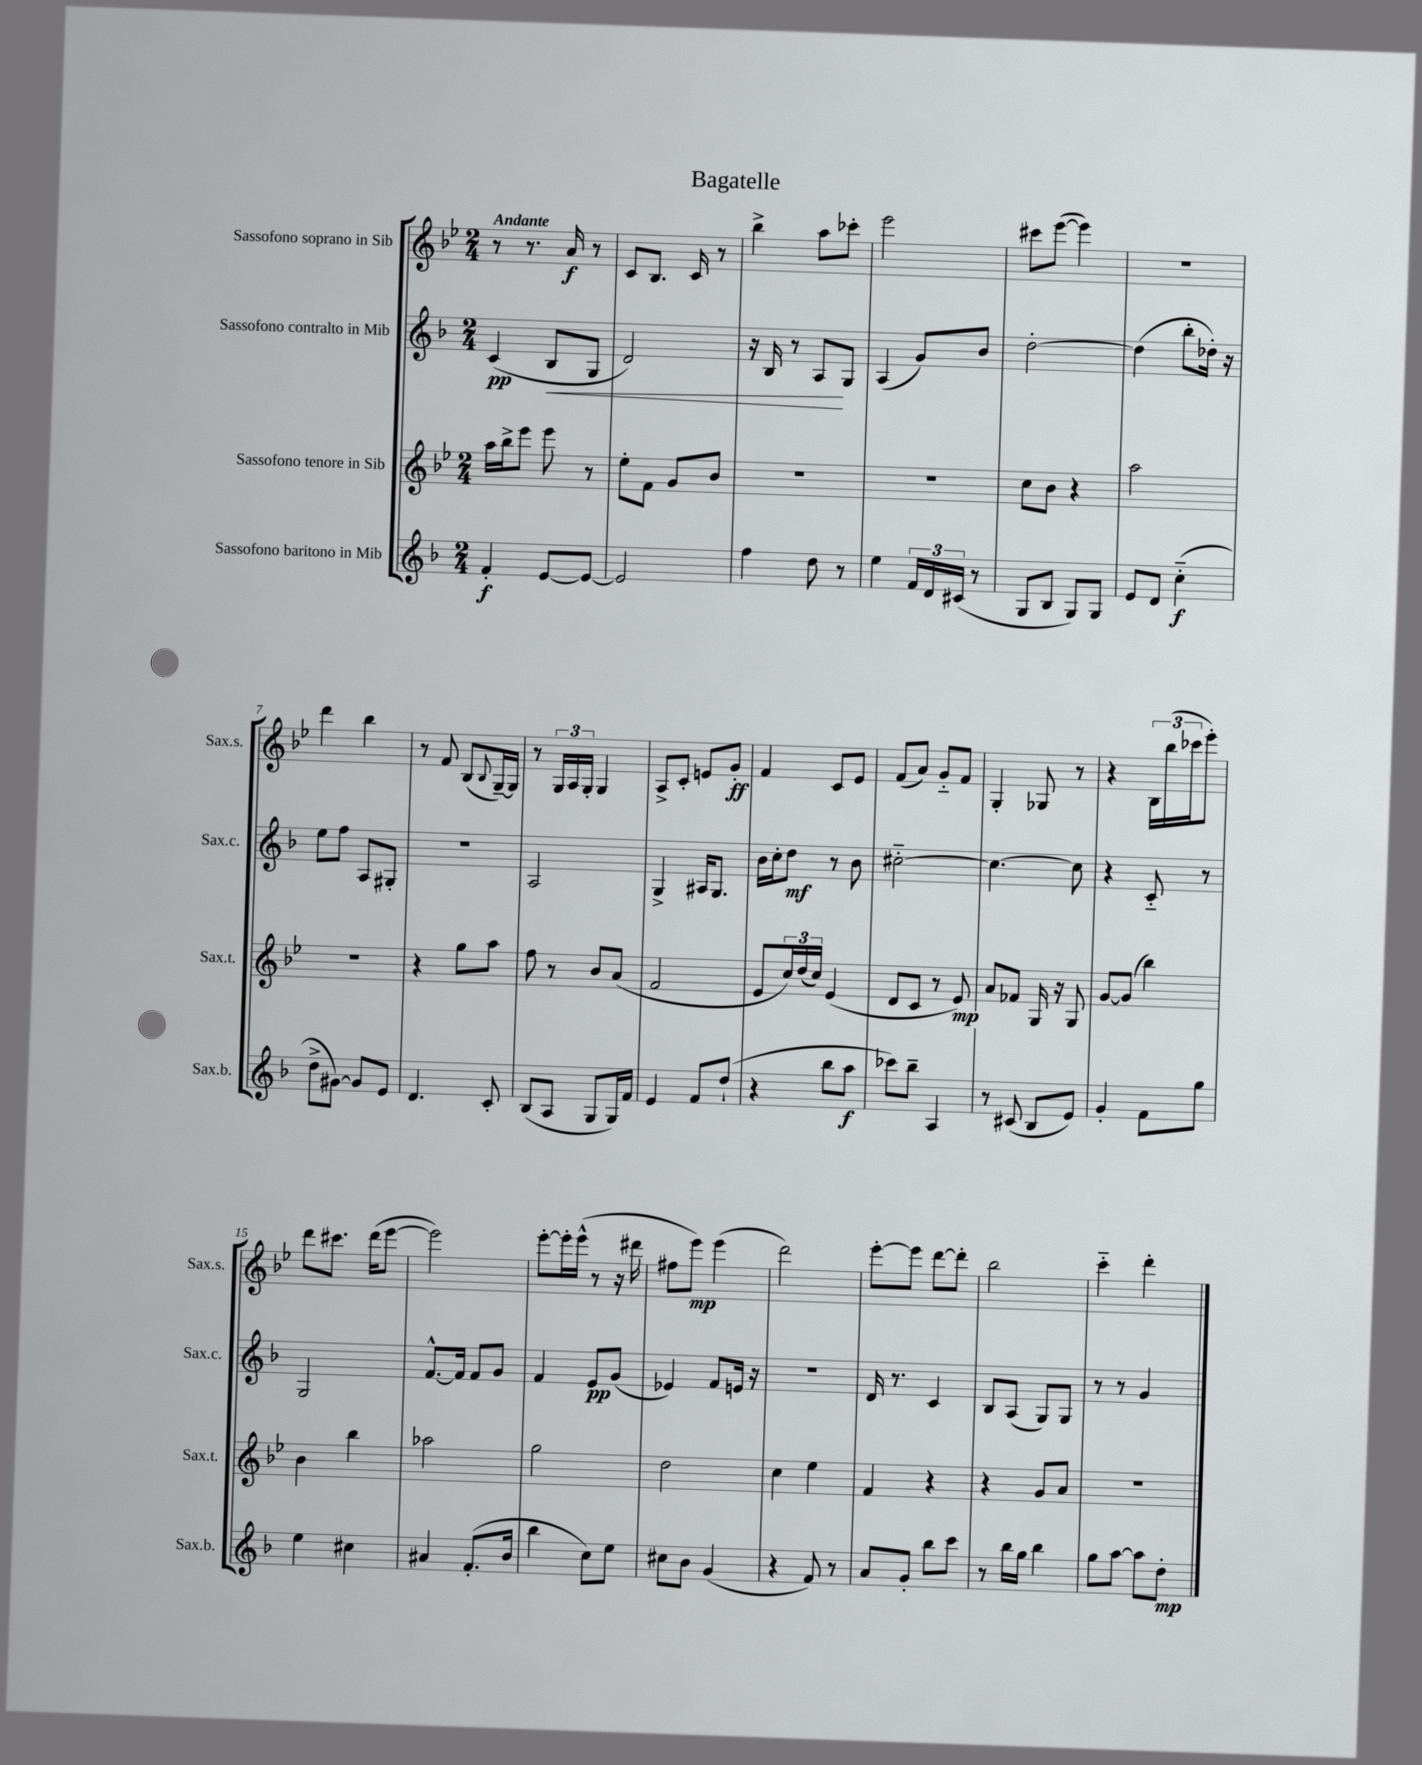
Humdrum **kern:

**kern	**dynam	**kern	**dynam	**kern	**dynam	**kern	**dynam
*part4	*part4	*part3	*part3	*part2	*part2	*part1	*part1
*staff4	*staff4	*staff3	*staff3	*staff2	*staff2	*staff1	*staff1
*I"Sassofono baritono in Mib	*	*I"Sassofono tenore in Sib	*	*I"Sassofono contralto in Mib	*	*I"Sassofono soprano in Sib	*
*I'Sax.b.	*	*I'Sax.t.	*	*I'Sax.c.	*	*I'Sax.s.	*
*clefG2	*	*clefG2	*	*clefG2	*	*clefG2	*
*k[b-]	*	*k[b-e-]	*	*k[b-]	*	*k[b-e-]	*
*M2/4	*	*M2/4	*	*M2/4	*	*M2/4	*
=1	=1	=1	=1	=1	=1	=1	=1
!	!	!	!	!	!	!LO:TX:a:B:t=Andante	!
4f'/	f	16aa\LL	.	(4c/	pp	8r	.
.	.	16bb-^\J	.	.	.	.	.
.	.	8eee-\J	.	.	.	8.r	.
!	!	!	!	!	!LO:HP:b	!	!
[8e/L	.	8eee-\	.	8B-/L	<	.	.
.	.	.	.	.	.	16a/	f
8e/J_	.	8r	.	8G/J	.	8r	.
=2	=2	=2	=2	=2	=2	=2	=2
2e/]	.	8ee-'\L	.	2d/)	.	8c/L	.
.	.	8f\J	.	.	.	8.B-/J	.
.	.	8g/L	.	.	.	.	.
.	.	.	.	.	.	16c/	.
.	.	8b-/J	.	.	.	8r	.
=3	=3	=3	=3	=3	=3	=3	=3
4ff\	.	2r	.	16r	.	4bb-^\	.
.	.	.	.	16B-/	.	.	.
.	.	.	.	8r	.	.	.
8dd\	.	.	.	8A/L	.	8aa\L	.
8r	.	.	.	8G/J	[	8ccc-X'\J	.
=4	=4	=4	=4	=4	=4	=4	=4
4ee\	.	2r	.	(4A/	.	2eee-\	.
24f/LL	.	.	.	8g/L)	.	.	.
24d/	.	.	.	.	.	.	.
(24c#X/JJ	.	.	.	.	.	.	.
8r	.	.	.	8b-/J	.	.	.
=5	=5	=5	=5	=5	=5	=5	=5
8G/L	.	8cc\L	.	[2dd'\	.	8ccc#X\L	.
8B-/J	.	8b-\J	.	.	.	([8eee-\J	.
8G/L)	.	4r	.	.	.	4eee-\])	.
8G/J	.	.	.	.	.	.	.
=6	=6	=6	=6	=6	=6	=6	=6
8e/L	.	2aa\	.	(4dd\]	.	2r	.
8d/J	.	.	.	.	.	.	.
(4cc\	f	.	.	8bb-'\L	.	.	.
.	.	.	.	16dd-X'\Jk)	.	.	.
.	.	.	.	16r	.	.	.
!!LO:LB:g=z
=7	=7	=7	=7	=7	=7	=7	=7
8dd^\L	.	2r	.	8ee\L	.	4ddd\	.
[8g#X\J)	.	.	.	8ff\J	.	.	.
8g#/L]	.	.	.	8A/L	.	4bb-\	.
8e/J	.	.	.	8G#X'/J	.	.	.
=8	=8	=8	=8	=8	=8	=8	=8
4.d/	.	4r	.	2r	.	8r	.
.	.	.	.	.	.	8f/	.
.	.	8gg\L	.	.	.	(8B-/L	.
.	.	.	.	.	.	8qqB-/	.
8c'/	.	8aa\J	.	.	.	[16G~/L)	.
.	.	.	.	.	.	16G/JJ]	.
=9	=9	=9	=9	=9	=9	=9	=9
(8B-/L	.	8ff\	.	2A/	.	8r	.
8A/J	.	8r	.	.	.	24G/LL	.
.	.	.	.	.	.	24A/	.
.	.	.	.	.	.	24G'/JJ	.
8G/L	.	8b-/L	.	.	.	4G/	.
16G/L)	.	(8a/J	.	.	.	.	.
16f/JJ	.	.	.	.	.	.	.
=10	=10	=10	=10	=10	=10	=10	=10
4e/	.	2f/	.	4G^/	.	8A^/L	.
.	.	.	.	.	.	8c'/J	.
8f/L	.	.	.	16A#X/KL	.	8en/L	.
.	.	.	.	8.G/J	.	.	.
(8dd`/J	.	.	.	.	.	8g'/J	ff
=11	=11	=11	=11	=11	=11	=11	=11
4r	.	8e-/L	.	16b-\LL	.	4f/	.
.	.	.	.	16cc'\J	.	.	.
.	.	24cc/L)	.	8dd\J	mf	.	.
.	.	(24dd/	.	.	.	.	.
.	.	24cc/JJ)	.	.	.	.	.
8bb-\L	.	(4e-/	.	8r	.	8c/L	.
8aa\J	f	.	.	8b-\	.	8e-/J	.
=12	=12	=12	=12	=12	=12	=12	=12
8ccc-X\L)	.	8d/L	.	[2cc#X\	.	(8f/L	.
8bb-~\J	.	8c/J	.	.	.	8a/J)	.
4A/	.	8r	.	.	.	8g/L	.
.	.	8e-/)	mp	.	.	8f/J	.
=13	=13	=13	=13	=13	=13	=13	=13
8r	.	8a/L	.	4.cc#\_	.	4G'/	.
(8c#X/	.	8f-X/J	.	.	.	.	.
8B-/L	.	16G/	.	.	.	8G-X/	.
.	.	16r	.	.	.	.	.
8e/J)	.	8G/	.	8cc#\]	.	8r	.
=14	=14	=14	=14	=14	=14	=14	=14
4g'/	.	[8g/L	.	4r	.	4r	.
.	.	(8g/J]	.	.	.	.	.
8f\L	.	4bb-\)	.	8c/	.	24B-\LL	.
.	.	.	.	.	.	(24bb-\	.
.	.	.	.	.	.	24ccc-X\J	.
8gg\J	.	.	.	8r	.	8eee-'\J)	.
!!LO:LB:g=z
=15	=15	=15	=15	=15	=15	=15	=15
4ee\	.	4b-\	.	2G/	.	8ddd\L	.
.	.	.	.	.	.	8.ccc#X\J	.
4cc#X\	.	4bb-\	.	.	.	.	.
.	.	.	.	.	.	(16ddd\KL	.
.	.	.	.	.	.	[8eee-\J	.
=16	=16	=16	=16	=16	=16	=16	=16
4a#X/	.	2aa-X\	.	[8.f^^/L	.	2eee-\])	.
.	.	.	.	16f/Jk]	.	.	.
(8.f'/L	.	.	.	8f/L	.	.	.
.	.	.	.	8g/J	.	.	.
16b-/Jk	.	.	.	.	.	.	.
=17	=17	=17	=17	=17	=17	=17	=17
4bb-\	.	2gg\	.	4f/	.	[8eee-'\L	.
.	.	.	.	.	.	16eee-'\L]	.
.	.	.	.	.	.	(16eee-^^\JJ	.
8cc\L)	.	.	.	8e/L	pp	8r	.
8ee\J	.	.	.	(8g/J	.	16r	.
.	.	.	.	.	.	16ddd#X\	.
=18	=18	=18	=18	=18	=18	=18	=18
8cc#X\L	.	2dd\	.	4e-X/)	.	8ff#X\L	.
8b-\J	.	.	.	.	.	8eee-\J)	mp
(4g/	.	.	.	8f/L	.	(4eee-\	.
.	.	.	.	16en/Jk	.	.	.
.	.	.	.	16r	.	.	.
=19	=19	=19	=19	=19	=19	=19	=19
4r	.	4cc\	.	2r	.	2ddd\)	.
8f/)	.	4ee-\	.	.	.	.	.
8r	.	.	.	.	.	.	.
=20	=20	=20	=20	=20	=20	=20	=20
8a/L	.	4f/	.	16d/	.	[8eee-'\L	.
.	.	.	.	8.r	.	.	.
8g'/J	.	.	.	.	.	8eee-\J]	.
8bb-\L	.	4r	.	4c/	.	[8ddd\L	.
8ccc\J	.	.	.	.	.	8ddd'\J]	.
=21	=21	=21	=21	=21	=21	=21	=21
8r	.	4r	.	8B-/L	.	2bb-\	.
16bb-\LL	.	.	.	(8A/J	.	.	.
16gg\JJ	.	.	.	.	.	.	.
4bb-\	.	8g/L	.	8G/L)	.	.	.
.	.	8a/J	.	8G/J	.	.	.
=22	=22	=22	=22	=22	=22	=22	=22
8gg\L	.	2r	.	8r	.	4ccc\	.
[8aa\J	.	.	.	8r	.	.	.
8aa\L]	.	.	.	4g/	.	4ddd'\	.
8dd'\J	mp	.	.	.	.	.	.
==	==	==	==	==	==	==	==
*-	*-	*-	*-	*-	*-	*-	*-
